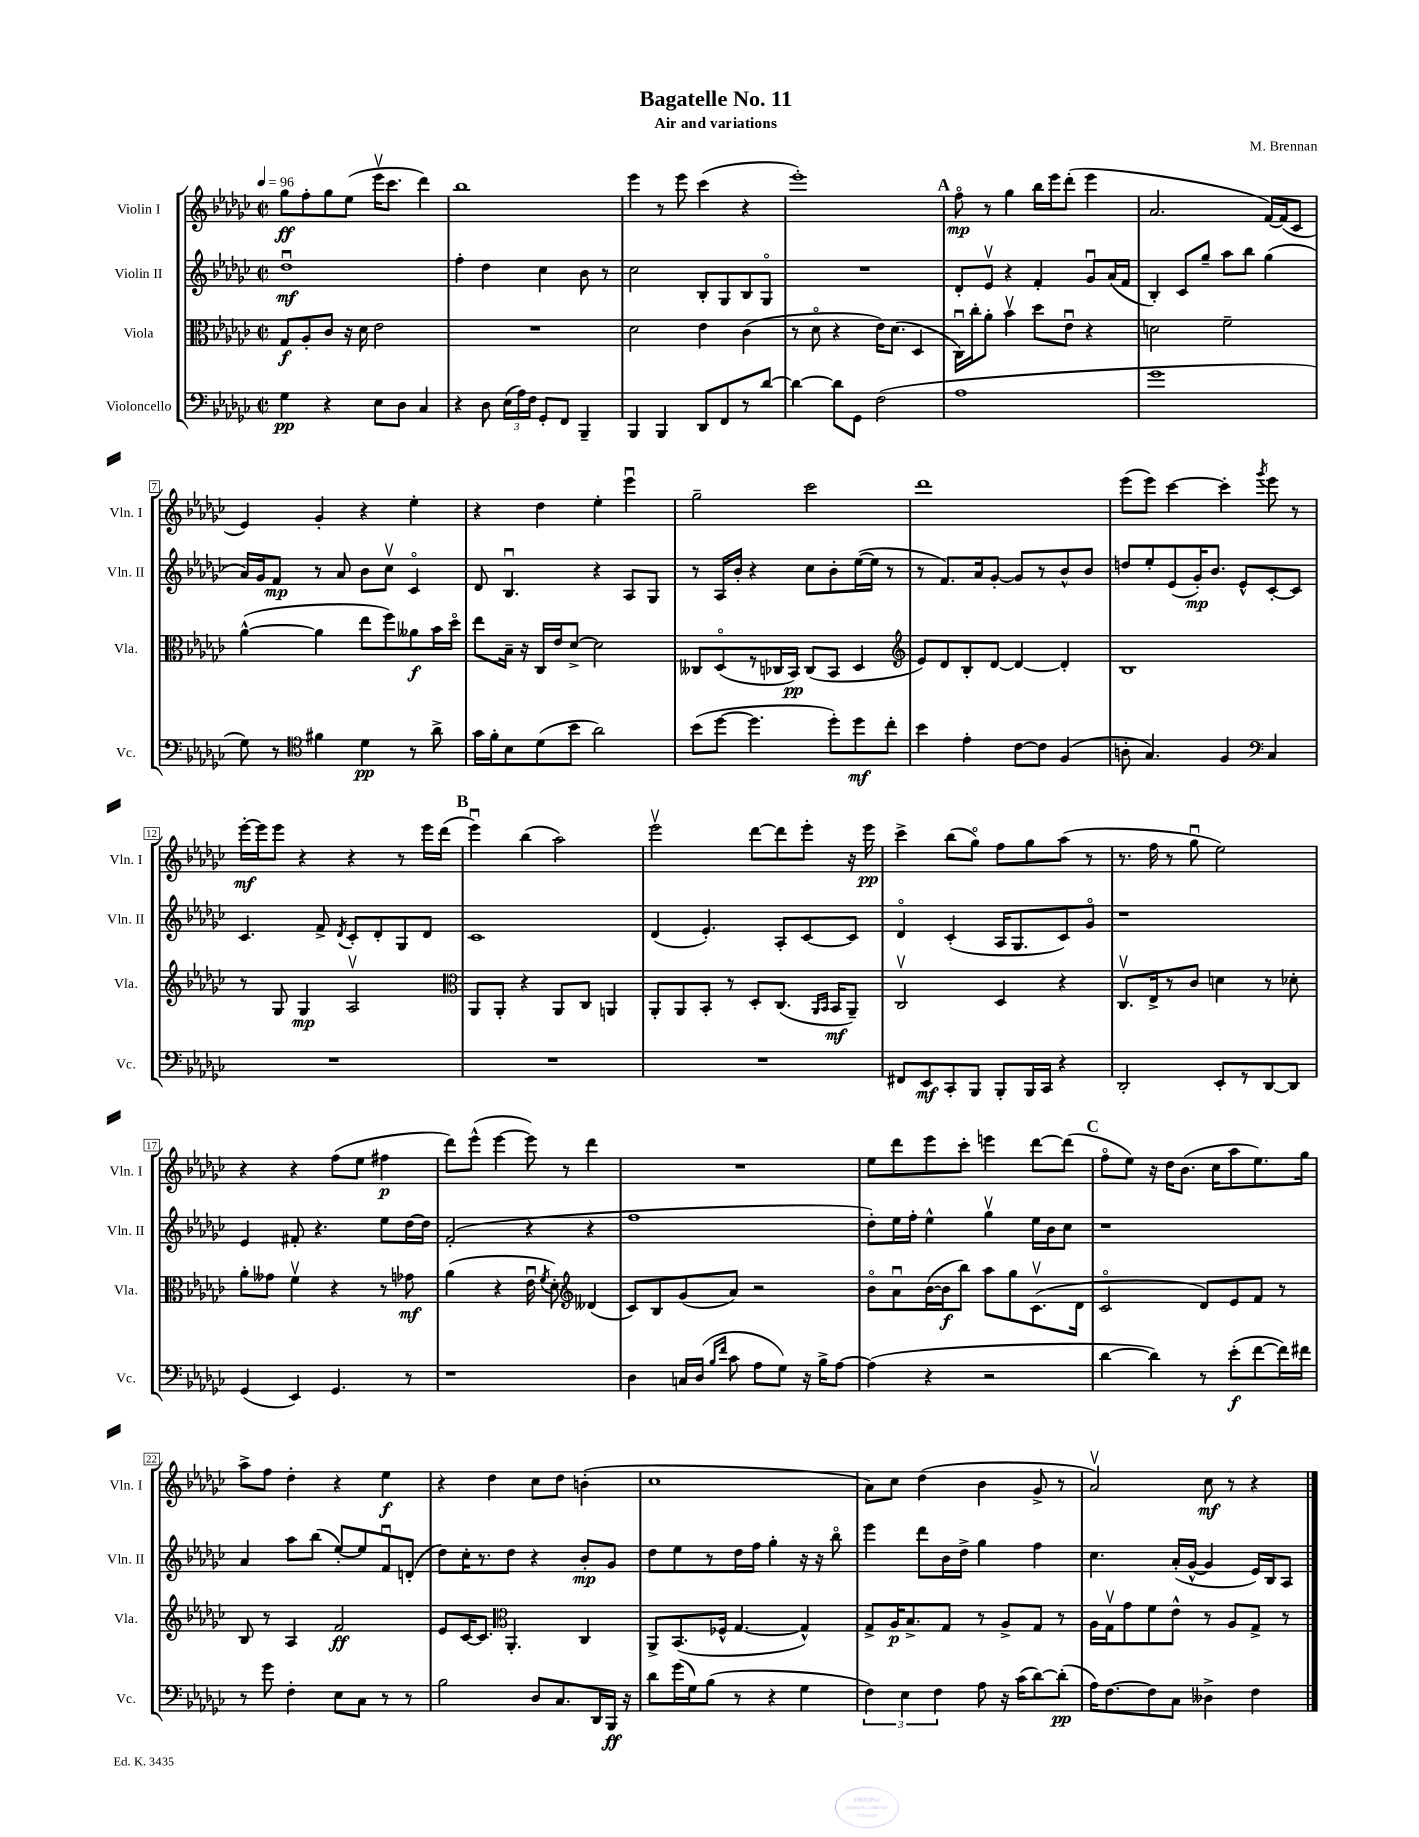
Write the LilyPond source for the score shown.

\header { title = "Bagatelle No. 11" composer = "M. Brennan" subtitle = "Air and variations" }
<<
\new StaffGroup <<
\new Staff = "s0" \with { instrumentName = "Violin I" shortInstrumentName = "Vln. I" } {
    \clef treble \key ges \major \defaultTimeSignature \time 2/2 \tempo 4 = 96
    \autoBeamOff ges''8[\ff f''8-. ges''8 ees''8]( ees'''16[\upbow ces'''8.] des'''4) |
    bes''1 |
    ees'''4 r8 ees'''8 ces'''4( r4 |
    ees'''1-.) |
    \mark \markup { \bold "A" } f''8\flageolet\mp r8 ges''4 bes''16[ ees'''16 des'''8]-.( ees'''4 |
    aes'2. f'16[~) f'16( ces'8] |
    ees'4) ges'4-. r4 ees''4-. |
    r4 des''4 ees''4-. ees'''4\downbow |
    ges''2-- ces'''2 |
    des'''1 |
    ees'''8[( ees'''8]) ces'''4~ ces'''4-. \acciaccatura { ges'''8 } ees'''8 r8 |
    ees'''16[~-.\mf ees'''16 ees'''8] r4 r4 r8 ees'''16[ des'''16]( |
    \mark \markup { \bold "B" } ees'''4\downbow) bes''4( aes''2) |
    ees'''2\upbow des'''8[~ des'''8 ees'''8]-. r16 ees'''16\pp |
    ces'''4-> bes''8[( ges''8]\flageolet) f''8[ ges''8 aes''8]( r8 |
    r8. f''16 r8 ges''8\downbow ees''2) |
    r4 r4 f''8[( ees''8] fis''4\p |
    des'''8[) ees'''8]-^( ees'''4~ ees'''8) r8 des'''4 |
    R1 |
    ees''8[ des'''8 ees'''8 ces'''8]-. e'''4 des'''8[~ des'''8]( |
    \mark \markup { \bold "C" } f''8[\flageolet ees''8]) r16 des''16[ bes'8.]( ces''16[ aes''8 ees''8.) ges''16] |
    aes''8[-> f''8] des''4-. r4 ees''4\f |
    r4 des''4 ces''8[ des''8] b'4-.( |
    ces''1 |
    aes'8[) ces''8] des''4( bes'4 ges'8-> r8 |
    aes'2\upbow) ces''8\mf r8 r4 \bar "|." |
}
\new Staff = "s1" \with { instrumentName = "Violin II" shortInstrumentName = "Vln. II" } {
    \clef treble \key ges \major \defaultTimeSignature \time 2/2
    \autoBeamOff des''1\downbow\mf |
    f''4-. des''4 ces''4 bes'8 r8 |
    ces''2 bes8[-. ges8 bes8 ges8]\flageolet |
    R1 |
    \mark \markup { \bold "A" } des'8[-. ees'8]\upbow r4 f'4-. ges'8[\downbow aes'16( f'16] |
    bes4-.) ces'8[ ges''8]-- aes''8[ bes''8] ges''4( |
    aes'16[) ges'16 f'8]\mp r8 aes'8 bes'8[ ces''8]\upbow ces'4\flageolet |
    des'8 bes4.\downbow r4 aes8[ ges8] |
    r8 aes16[ bes'16]-. r4 ces''8[ bes'8-. ees''16~( ees''16] r8 |
    r8 f'8.[) aes'16 ges'8]~-. ges'8[ r8 bes'8-^ bes'8] |
    d''8[ ees''8-. ees'8( ges'16-.\mp) bes'8.] ees'8[-^ ces'8~-. ces'8] |
    ces'4. f'8-> \acciaccatura { des'8 } ces'8[-. des'8-. ges8 des'8] |
    \mark \markup { \bold "B" } ces'1 |
    des'4( ees'4.-.) aes8[-. ces'8~ ces'8] |
    des'4\flageolet ces'4-.( aes16[ ges8. ces'8) ges'8]\flageolet |
    r1 |
    ees'4 fis'8-. r4. ees''8[ des''16~ des''16] |
    f'2-.( r4 r4 |
    f''1 |
    des''8[-.) ees''16 f''16]-. ees''4-^ ges''4\upbow ees''16[ bes'16 ces''8] |
    \mark \markup { \bold "C" } r1 |
    aes'4 aes''8[ bes''8]( ees''8[~-.) ees''8 f'8\downbow d'8]-.( |
    des''8[) ces''16-. r8. des''8] r4 bes'8[-.\mp ges'8] |
    des''8[ ees''8 r8 des''16 f''16] ges''4-. r16 r16 bes''8\flageolet |
    ees'''4 des'''8[ bes'16 des''16]-> ges''4 f''4 |
    ces''4. aes'16[-.( ges'16]~-^ ges'4 ees'16[) bes16 aes8] \bar "|." |
}
\new Staff = "s2" \with { instrumentName = "Viola" shortInstrumentName = "Vla." } {
    \clef alto \key ges \major \defaultTimeSignature \time 2/2
    \autoBeamOff ges8[\f aes8-. ces'8] r16 des'16 ees'2 |
    R1 |
    des'2 ees'4 ces'4( |
    r8 des'8\flageolet r4 ees'16[) des'8.]( des4 |
    \mark \markup { \bold "A" } ces16[\downbow) ces''16-. aes'8]-. bes'4\upbow des''8[ ees'8]\downbow r4 |
    d'2 f'2-- |
    aes'4~-^( aes'4 ees''8[ f''8) aeses'8\f bes'16 des''16]\flageolet |
    ees''8[ bes16]-- r16 ces16[ ees'16 des'8]~-> des'2 |
    ceses8[ des8\flageolet( r8 ces16 bes,16]\pp) ces8[( bes,8] des4 |
    \clef treble ees'8[) des'8 bes8-. des'8]~ des'4~ des'4-. |
    bes1 |
    r8 ges8 ges4\mp aes2\upbow |
    \mark \markup { \bold "B" } \clef alto aes,8[ aes,8]-. r4 aes,8[ ces8] a,4 |
    aes,8[-. aes,8 bes,8]-. r8 des8[-. ces8.]( \grace { aes,16[ bes,16] } bes,16[\mf aes,8]--) |
    ces2\upbow des4 r4 |
    ces8.[\upbow ees16-> r8 ces'8] d'4 r8 des'8-. |
    aes'8[-. geses'8] f'4\upbow r4 r8 ges'8\mf |
    aes'4( r4 ees'16\downbow \acciaccatura { f'8 } des'8.-.) \clef treble deses'4( |
    ces'8[) bes8 ges'8( aes'8]) r2 |
    bes'8[\flageolet aes'8\downbow bes'16~( bes'16\f bes''8]) aes''8[ ges''8 ces'8.\upbow( des'16] |
    \mark \markup { \bold "C" } ces'2\flageolet des'8[) ees'8 f'8] r8 |
    bes8 r8 aes4 f'2\ff |
    ees'8[ ces'16~ ces'8.] \clef alto aes,4.-. ces4 |
    aes,8[-> bes,8.( fes16]-^ ges4.~ ges4-^) |
    ges8[-> aes16\p bes8.-> ges8] r8 aes8[-> ges8] r8 |
    aes16[ ges16\upbow ges'8 f'8 ees'8]-^ r8 aes8[ ges8]-> r8 \bar "|." |
}
\new Staff = "s3" \with { instrumentName = "Violoncello" shortInstrumentName = "Vc." } {
    \clef bass \key ges \major \defaultTimeSignature \time 2/2
    \autoBeamOff ges4\pp r4 ees8[ des8] ces4 |
    r4 des8 \tuplet 3/2 { ees16[( aes16) f16] } ges,8[-. f,8] bes,,4-- |
    bes,,4 bes,,4 des,8[ f,8 r8 des'8]~ |
    des'4~ des'8[ ges,8] f2( |
    \mark \markup { \bold "A" } aes1 |
    ges'1 |
    ges8) r8 \clef tenor fis'4 des'4\pp r8 aes'8-> |
    ges'16[ f'16-. bes8 des'8( bes'8] aes'2) |
    bes'8[( des''8]~ des''4. des''8[-.) des''8\mf ces''8]-. |
    bes'4 ees'4-. ces'8[~ ces'8] f4( |
    a8-. ges4.) f4 \clef bass ces4 |
    R1 |
    \mark \markup { \bold "B" } R1 |
    R1 |
    fis,8[ ees,8\mf ces,8-. bes,,8] bes,,8[-. bes,,16 ces,16] r4 |
    des,2-. ees,8[-. r8 des,8~ des,8] |
    ges,4( ees,4) ges,4. r8 |
    r1 |
    des4 c16[ des16]( \grace { bes16[ f'16] } ces'8 aes8[ ges8]) r16 bes16[-> aes8]~ |
    aes4( r4 r2 |
    \mark \markup { \bold "C" } des'4~ des'4) r8 ees'8[-.\f( f'8~ f'16) fis'16] |
    r8 ges'8 f4-. ees8[ ces8] r8 r8 |
    bes2 des8[ ces8. des,16 bes,,16]\ff r16 |
    des'8[ ges'16( ges16) bes8]( r8 r4 ges4 |
    \tuplet 3/2 { f4) ees4 f4 } aes8 r16 ces'16[( des'8~) des'8]-.\pp( |
    aes16[) f8.~ f8 ces8] deses4-> f4 \bar "|." |
}
>>
>>
\layout { \context { \Score \override BarNumber.stencil = #(make-stencil-boxer 0.1 0.3 ly:text-interface::print) } }
